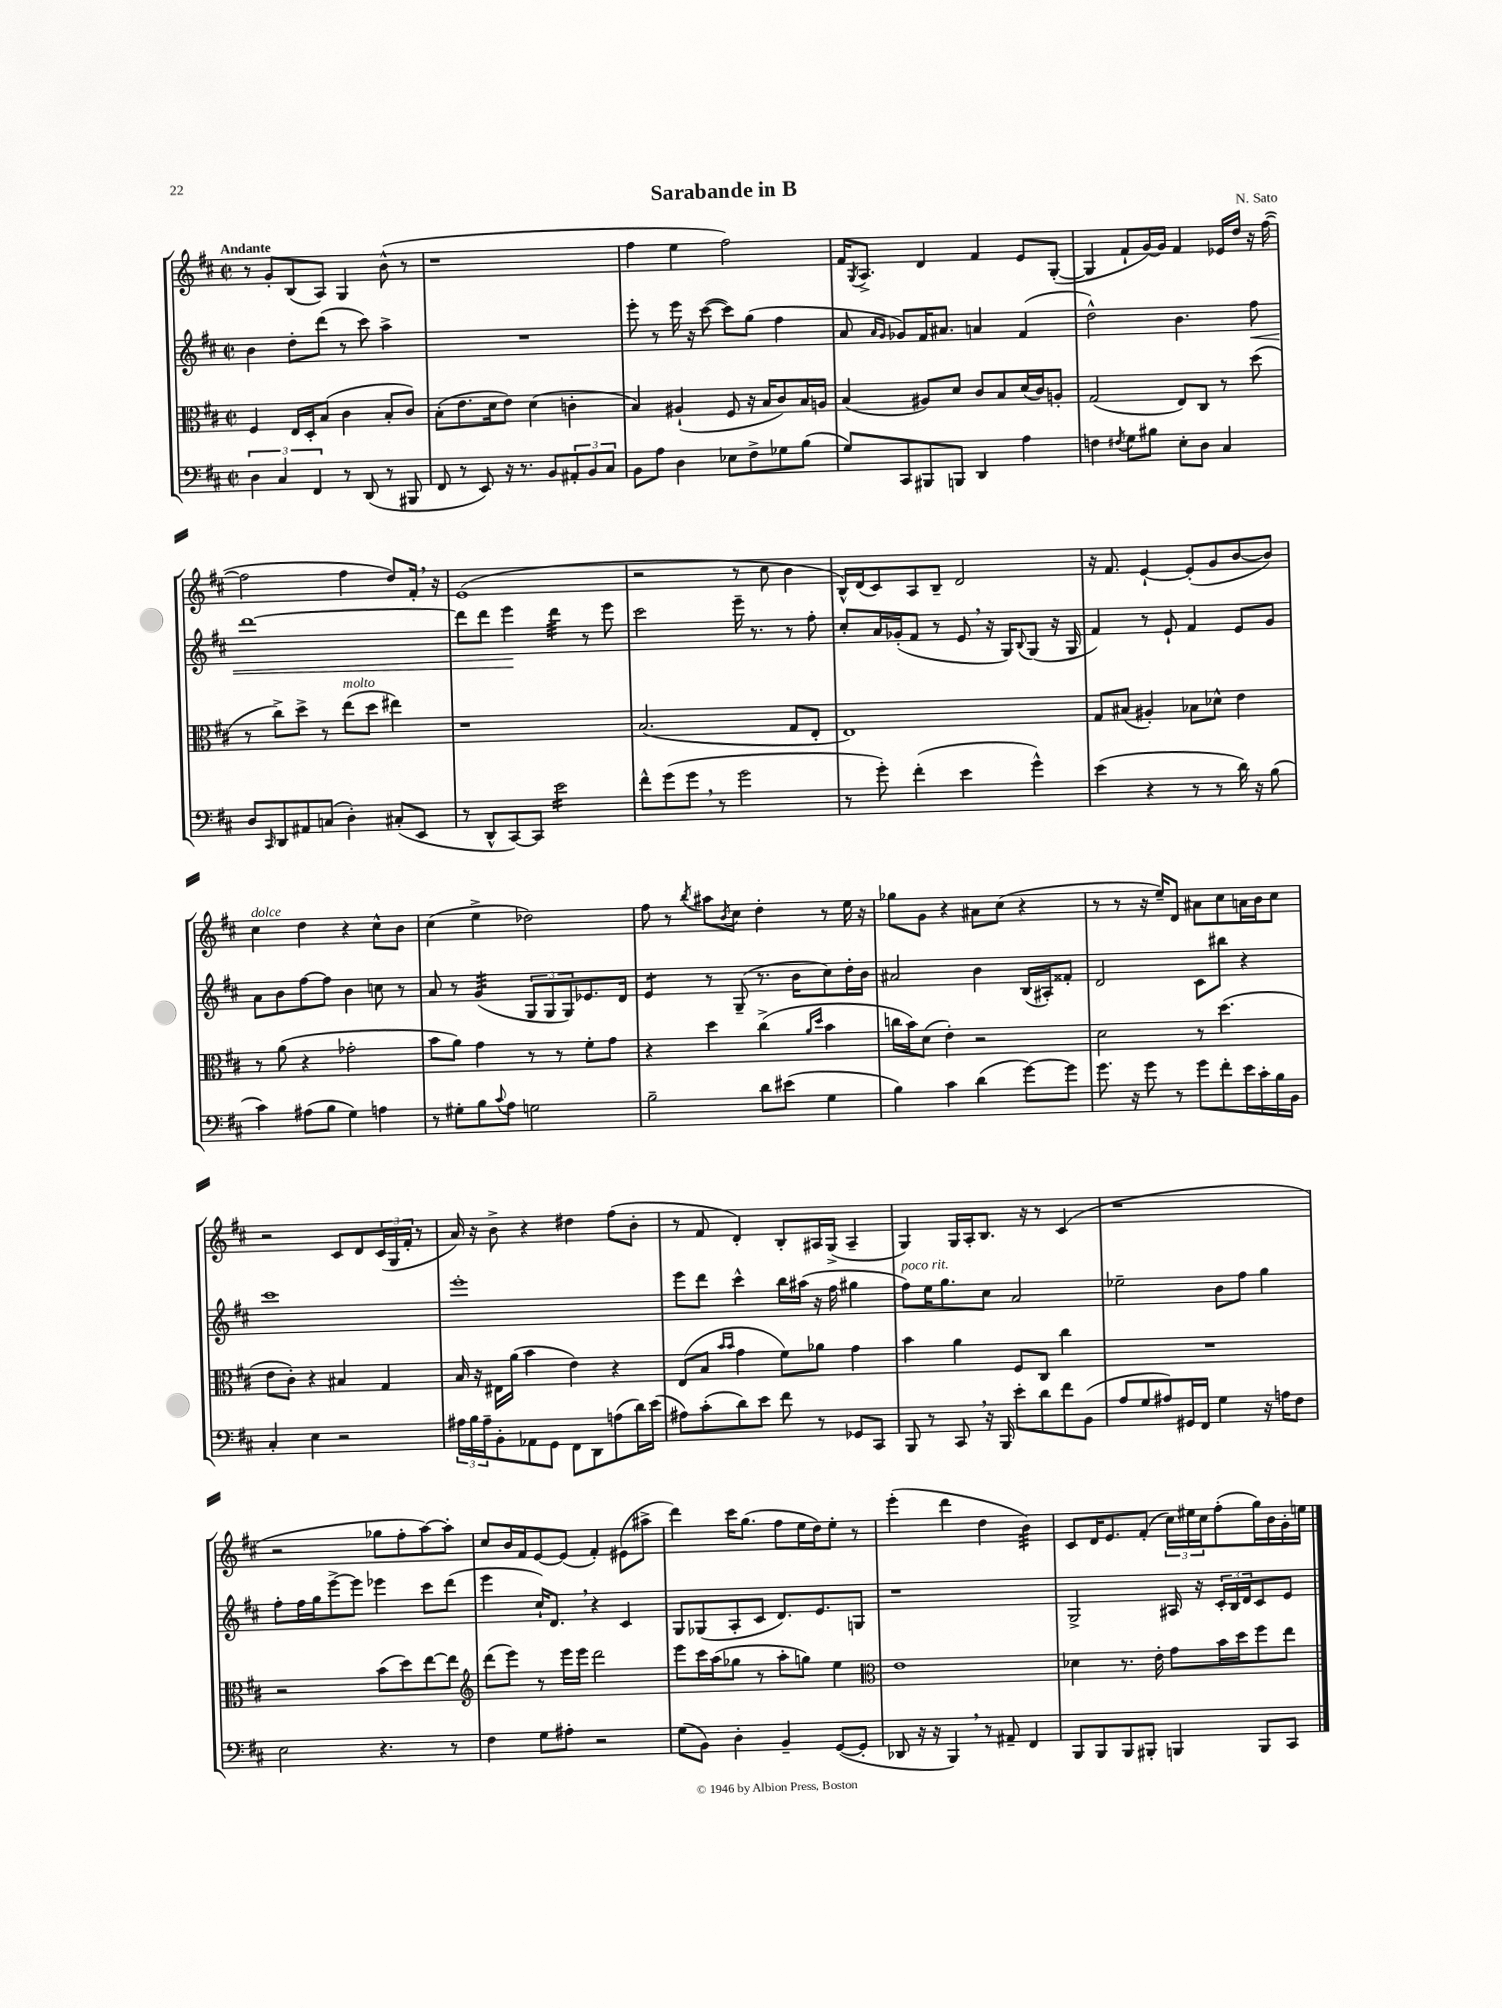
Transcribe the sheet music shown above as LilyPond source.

\header { title = "Sarabande in B" composer = "N. Sato" }
<<
\new StaffGroup <<
\new Staff = "s0" {
    \clef treble \key d \major \defaultTimeSignature \time 2/2 \tempo "Andante"
    r8 g'8-. b8( a8) g4 b'8-^( r8 |
    r1 |
    fis''4 e''4 fis''2) |
    fis'16 \acciaccatura { g8 } a8.-> d'4 fis'4 e'8 g8~-.( |
    g4 fis'8-! g'16~) g'16 fis'4 ees'16 d''16 r16 fis''16~( |
    fis''2 fis''4 d''8) fis'16-. \breathe r16 |
    e'1( |
    r2 r8 cis''8 b'4 |
    b16-^) d'16( cis'8) a8 b8-- d'2 |
    r16 fis'8. e'4~-! e'8-.( g'8 b'8~ b'8) |
    cis''4^\markup { \italic "dolce" } d''4 r4 cis''8-^ b'8 |
    cis''4( e''4-> des''2) |
    fis''8 r8 \acciaccatura { b''8 } ais''8 \acciaccatura { b'8 } cis''8 d''4-. r8 e''16 r16 |
    ges''8 g'8 r4 ais'8 cis''8( r4 |
    r8 r8 r16 e''16--) d'8 ais'8 cis''8 a'16 b'16 cis''8 |
    r2 cis'8 d'8 \tuplet 3/2 { cis'16( g16 fis'16-. } r8 |
    a'16) r16 b'8-> r4 dis''4 fis''8( b'8-. |
    r8 fis'8 d'4-.) b8-. ais16 g16->( ais4-- |
    g4) g16 a16-. b8. r16 r8 cis'4( |
    r1 |
    r2 ges''8 fis''8-. a''8~) a''8-. |
    cis''8 b'16 fis'16 e'8~ e'8( fis'4-.) eis'8( ais''8-> |
    d'''4) cis'''16 g''8.( fis''8 e''16 d''16) e''8-. r8 |
    e'''4-.( d'''4 d''4 b'4:32) |
    cis'8 d'16 e'8. fis'8-.( \tuplet 3/2 { cis''16) eis''16 cis''16 } fis''8-.( g''16) b'16 g'16-. e''16 \bar "|." |
}
\new Staff = "s1" {
    \clef treble \key d \major \defaultTimeSignature \time 2/2
    b'4 d''8-. d'''8( r8 cis'''8) a''4-> |
    R1 |
    e'''8-. r8 e'''16 r16 cis'''8~( cis'''8) g''8( fis''4 |
    a'8 \grace { a'16 g'16 } ges'8) fis'16 ais'8. a'4 fis'4( |
    d''2-^) b'4. fis''8\< |
    d'''1~ |
    d'''8 d'''8 e'''4\! d'''4:32 r8 e'''8 |
    cis'''2 e'''16-- r8. r8 fis''8-. |
    cis''8-. a'16 ges'16-.( fis'8 r8 e'8 \breathe r16 g16) \appoggiatura { b8 } g8( r16 g16 |
    fis'4) r8 e'8-! fis'4 e'8 g'8 |
    a'8 b'8 fis''8~ fis''8 b'4 c''8 r8 |
    a'8 r8 g'4:32( \tuplet 3/2 { g8 g8 g8) } ees'8. d'16 |
    e'4:8 r8 g8--( r8. b'16 cis''8) d''16-. b'16 |
    ais'2 b'4 b16( ais16-.) fisis'8-. |
    d'2 cis'8 bis''8 r4 |
    cis'''1 |
    e'''1-. |
    e'''8 d'''8 cis'''4-^ b''16 ais''16( r16 fis''16 gis''4 |
    fis''8^\markup { \italic "poco rit." }) e''16 g''8. cis''8 a'2 |
    ees''2-- b'8 fis''8 g''4 |
    fis''8-. fis''16 g''16 e'''8~-> e'''8 ees'''4 cis'''8 d'''8( |
    e'''4 cis''16-!) d'8. \breathe r4 cis'4 |
    g8 ges8( a8-. cis'8 d'8.) e'8. g8 |
    r1 |
    g2-> ais16 r16 \tuplet 3/2 { cis'16-. b16 d'16 } cis'8 e'8 \bar "|." |
}
\new Staff = "s2" {
    \clef alto \key d \major \defaultTimeSignature \time 2/2
    fis4 e16 d16-. b8( cis'4 b8-. cis'8) |
    b8-.( e'8. d'16 e'8) d'4( c'4-. |
    b4) ais4-!( fis8 r16 b16 cis'8) b16 a16 |
    b4( ais8) d'8 cis'8 b8 d'16( cis'16) a8-. |
    g2( e8) cis8 r8 d''8( |
    r8 cis''8->) d''8-> r8 e''8^\markup { \italic "molto" }( d''8 eis''4) |
    r1 |
    b2.( g8 e8-. |
    e1) |
    g8 bis8( ais4-.) bes8 des'8-^ e'4 |
    r8 a'8( r4 ges'2-. |
    b'8 a'8) g'4 r8 r8 fis'8-. g'8 |
    r4 d''4 cis''4->( \grace { a'16 d''16 } b'4 |
    c''16 b'16) d'8( e'4-.) r2 |
    d'2 r8 d''4.( |
    e'8 cis'8-.) r4 bis4 g4 |
    b16 r16 eis16 a'16( b'4 e'4) r4 |
    e8( b8 \grace { b'16 b'16 } g'4 fis'8) aes'8 g'4 |
    b'4 a'4 fis8 cis8 cis''4 |
    R1 |
    r2 b'8( d''8) e''8~ e''8 |
    \clef treble d'''8( e'''8) r8 e'''16 e'''16 d'''2 |
    e'''8 cis'''16 a''16( ges''8 r8 a''8-. g''8) e''4 |
    \clef alto e'1 |
    des'4 r8. e'16-. g'8 b'16 d''16 fis''8 e''8 \bar "|." |
}
\new Staff = "s3" {
    \clef bass \key d \major \defaultTimeSignature \time 2/2
    \tuplet 3/2 { d4 cis4 fis,4 } r8 d,8( r8 bis,,8 |
    fis,8 r8 e,8) r16 r8. b,8 \tuplet 3/2 { ais,8-. b,8 cis8 } |
    b,8 a8 d4 ees8 fis8-> ges8 b8( |
    g8) cis,8 bis,,8 b,,8 d,4 a4 |
    f4 \acciaccatura { fis8 } g8 bis8 e8-. d8 cis4 |
    d8 \grace { cis,16 } d,8 ais,8 c8( d4-.) cis8-.( e,8 |
    r8 d,8-^ cis,8~) cis,8 e'2:16 |
    fis'8-^ g'8( g'8 \breathe r8 g'2 |
    r8 g'8-.) fis'4-.( e'4 g'4-^) |
    e'4( r4 r8 r8 d'16) r16 b8( |
    cis'4) ais8( b8 g4) a4 |
    r8 gis8-. b8 \appoggiatura { cis'8 } a8 g2 |
    b2-- d'8 eis'8( g4 |
    b4) cis'4 d'4( g'8~) g'8 |
    g'8. r16 g'8 r8 g'8 fis'8-. e'16 cis'16-. b16 b,16 |
    cis4-. e4 r2 |
    \tuplet 3/2 { ais16 b16 ais16-- } b,8-. aes,8 g,8 fis,8 d,8 a8( d'16) e'16( |
    ais8) cis'8-.( d'8) e'8 fis'8 r8 ges,8 cis,8 |
    b,,8 r8 cis,8 \breathe r16 b,,16 e'8-. d'8 fis'8 b,8( |
    a8 g8 ais8) gis,16 fis,16 g4 r16 a16 fis8 |
    e2 r4. r8 |
    fis4 g8 ais8-. r2 |
    g8( b,8) d4-. b,4-- g,8~( g,8-. |
    des,8 r16 r16 b,,4) \breathe r8 ais,8-- fis,4 |
    b,,8 b,,8 b,,8 bis,,8-. b,,4 b,,8 cis,8 \bar "|." |
}
>>
>>
\layout { \context { \Score \remove "Bar_number_engraver" } }
